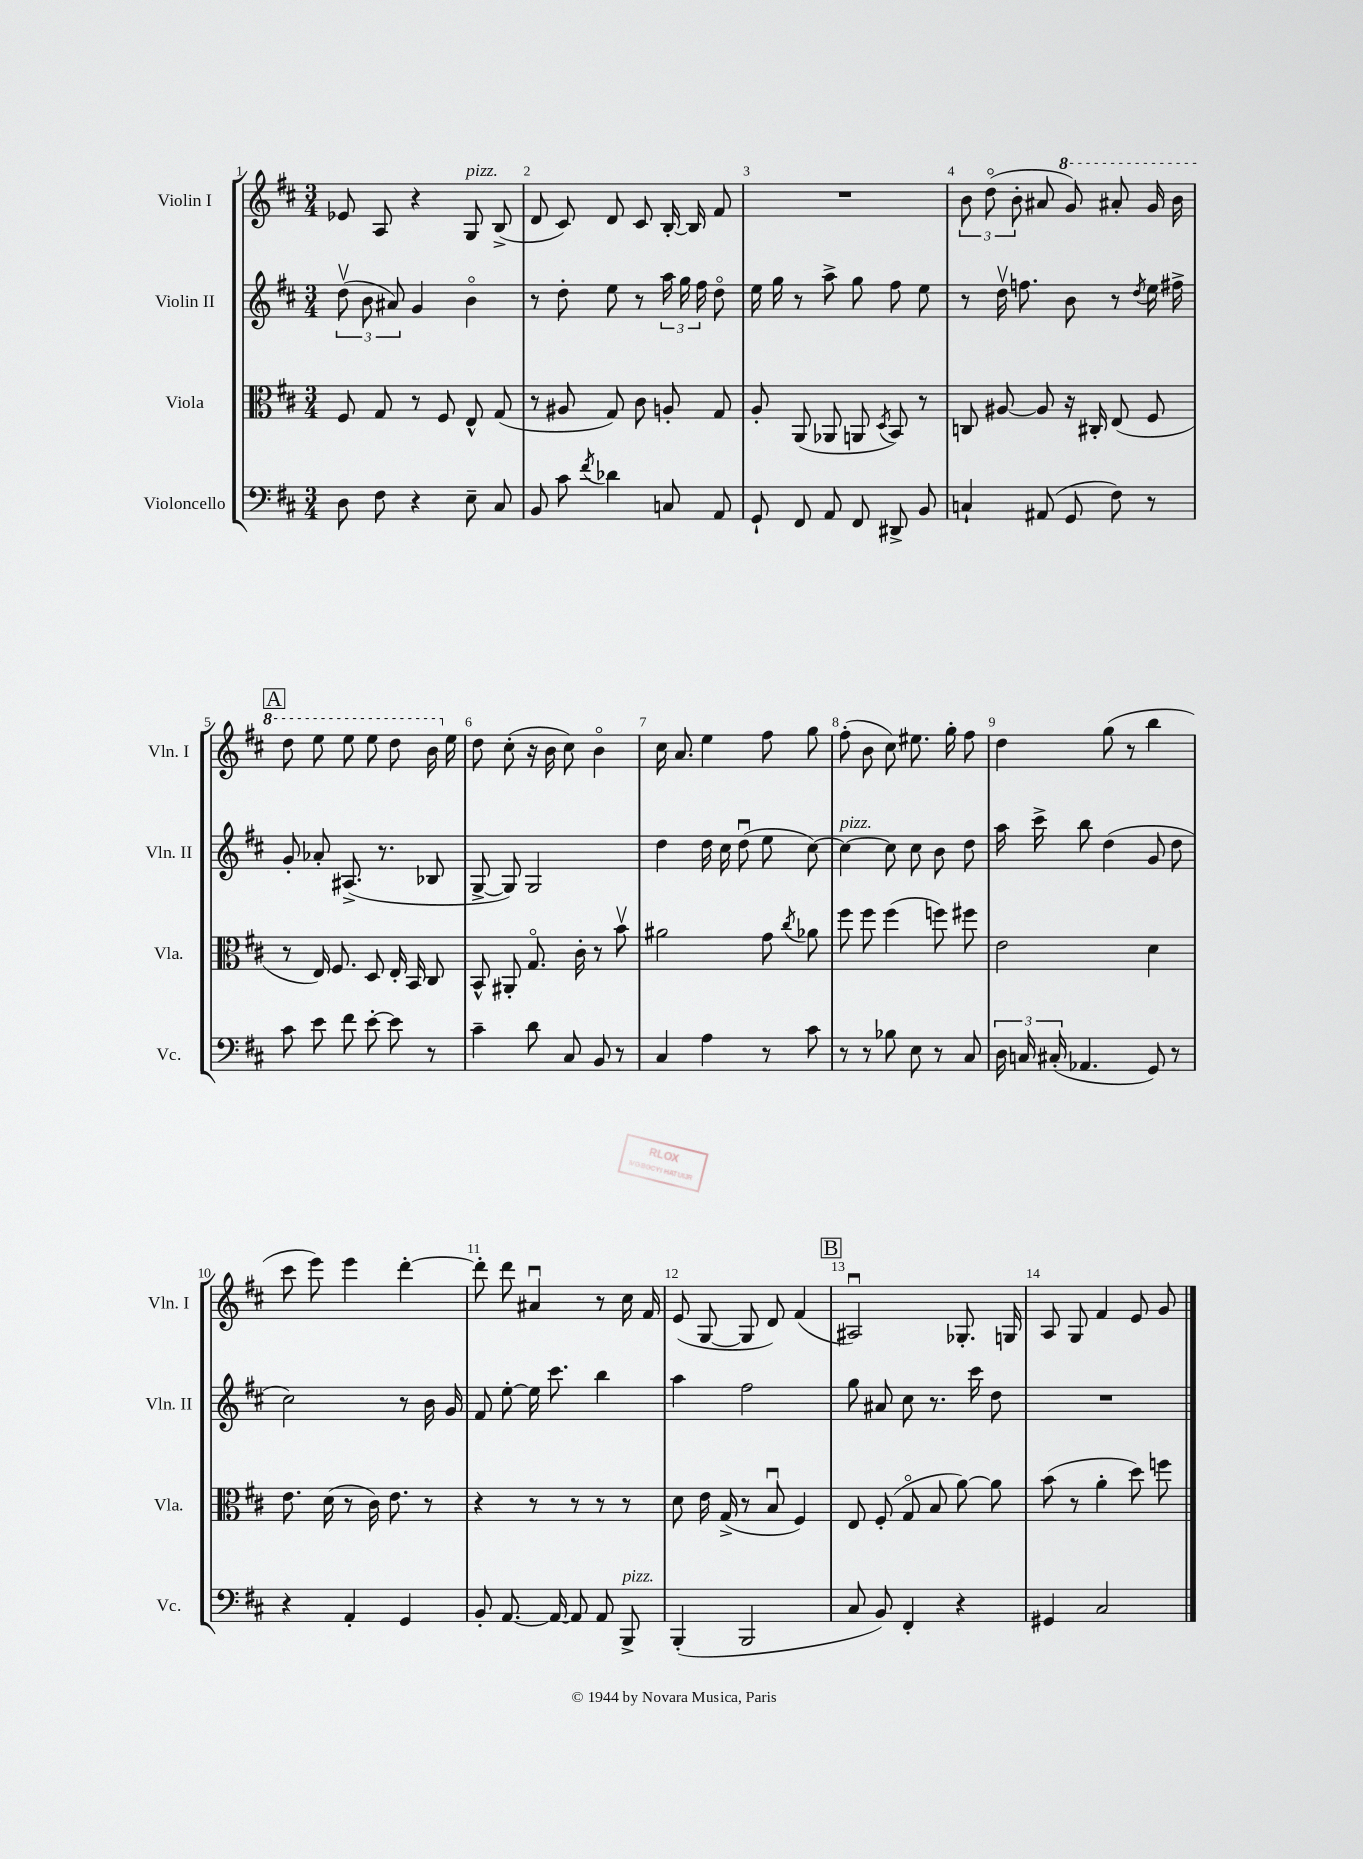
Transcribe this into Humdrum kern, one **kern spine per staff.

**kern	**kern	**kern	**kern
*staff4	*staff3	*staff2	*staff1
*clefF4	*clefC3	*clefG2	*clefG2
*k[f#c#]	*k[f#c#]	*k[f#c#]	*k[f#c#]
*M3/4	*M3/4	*M3/4	*M3/4
8D	8F#	(12ddv	8e-
.	.	12b	.
8F#	8G	.	8A
.	.	12a#)	.
4r	8r	4g	4r
.	8F#	.	.
8E~	8E^^	4bo	8G
8C#	(8G	.	(8B^
=	=	=	=
8BB	8r	8r	8d
8c#	8A#	8dd'	8c#)
8qf#	.	.	.
4d-	8G)	8ee	8d
.	8c#	8r	8c#
8C	8A'	24aa	[16B'
.	.	24gg	.
.	.	.	16B]
.	.	24ff#	.
8AA	8G	8ddo	8f#
=	=	=	=
8GG`	8A'	16ee	2.r
.	.	16gg	.
8FF#	(8AA	8r	.
8AA	8AA-	8aa^	.
8FF#	8AA	8gg	.
.	8qD	.	.
8DD#^	8BB)	8ff#	.
8BB	8r	8ee	.
=	=	=	=
4C`	8C	8r	12b
.	.	.	(12ddo
.	[8A#	16ddv	.
.	.	.	12b'
.	.	8.ff	.
(8AA#	8A#]	.	8a#
8GG	16r	8b	8gg)
.	16C#'	.	.
8F#)	(8E	8r	8aa#'
.	.	8qdd	.
8r	8F#	16ee	16gg
.	.	16ff#^	16bb
=	=	=	=
8c#	8r	8g'	8ddd
8e	16E)	8a-'	8eee
.	8.F#	.	.
8f#	.	(8.A#^	8eee
[8e'	8D	.	8eee
.	.	8.r	.
8e]	16E'	.	8ddd
.	16BB	.	.
8r	8C#	8B-	16bb
.	.	.	16ee
=	=	=	=
4c#~	8BB^^	[8G^	8dd
.	8AA#'	8G])	(8cc#'
8d	8.Go	2G	16r
.	.	.	16b
8C#	.	.	8cc#)
.	16c#'	.	.
8BB	8r	.	4bo
8r	8bv	.	.
=	=	=	=
4C#	2a#	4dd	16cc#
.	.	.	8.a
4A	.	16dd	4ee
.	.	16cc#	.
.	.	(8ddu	.
8r	8g	8ee	8ff#
.	8qcc#	.	.
8c#	8a-	[8cc#)	8gg
=	=	=	=
8r	8ff#	4cc#_	(8ff#'
8r	8ff#	.	8b
8B-	(4ff#	8cc#]	8cc#)
8E	.	8cc#	8.ee#
8r	8ff)	8b	.
.	.	.	16gg'
8C#	8ff#	8dd	8ff#
=	=	=	=
24D	2e	16aa	4dd
24C	.	.	.
.	.	16ccc#^	.
(24C#'	.	.	.
4.AA-	.	8bb	.
.	.	(4dd	(8gg
.	.	.	8r
8GG)	4d	8g	4bb
8r	.	8dd	.
=	=	=	=
4r	8.e	2cc#)	8ccc#
.	.	.	8eee)
.	(16d	.	.
4AA'	8r	.	4eee
.	16c#)	.	.
.	8.e	.	.
4GG	.	8r	[4ddd'
.	8r	16b	.
.	.	16g	.
=	=	=	=
8BB'	4r	8f#	8ddd']
[8.AA	.	[8ee'	8ddd
.	8r	16ee]	4a#u
16AA_	.	8.ccc#	.
8AA]	8r	.	.
8AA	8r	4bb	8r
8BBB^	8r	.	16cc#
.	.	.	16f#
=	=	=	=
(4BBB'	8d	4aa	(8e
.	16e	.	[8G
.	(16G^	.	.
2BBB	8r	2ff#	8G]
.	8Bu	.	8d)
.	4F#)	.	(4f#
=	=	=	=
8C#	8E	8gg	2A#u)
8BB)	(8F#'	8a#	.
4FF#'	8Go	8cc#	.
.	8B	8.r	.
4r	[8a)	.	8.G-'
.	.	16ccc#	.
.	8a]	8dd	.
.	.	.	16G
=	=	=	=
4GG#	(8b	2.r	8A
.	8r	.	8G
2C#	4a'	.	4f#
.	8dd)	.	8e
.	8ff	.	8g
==	==	==	==
*-	*-	*-	*-
